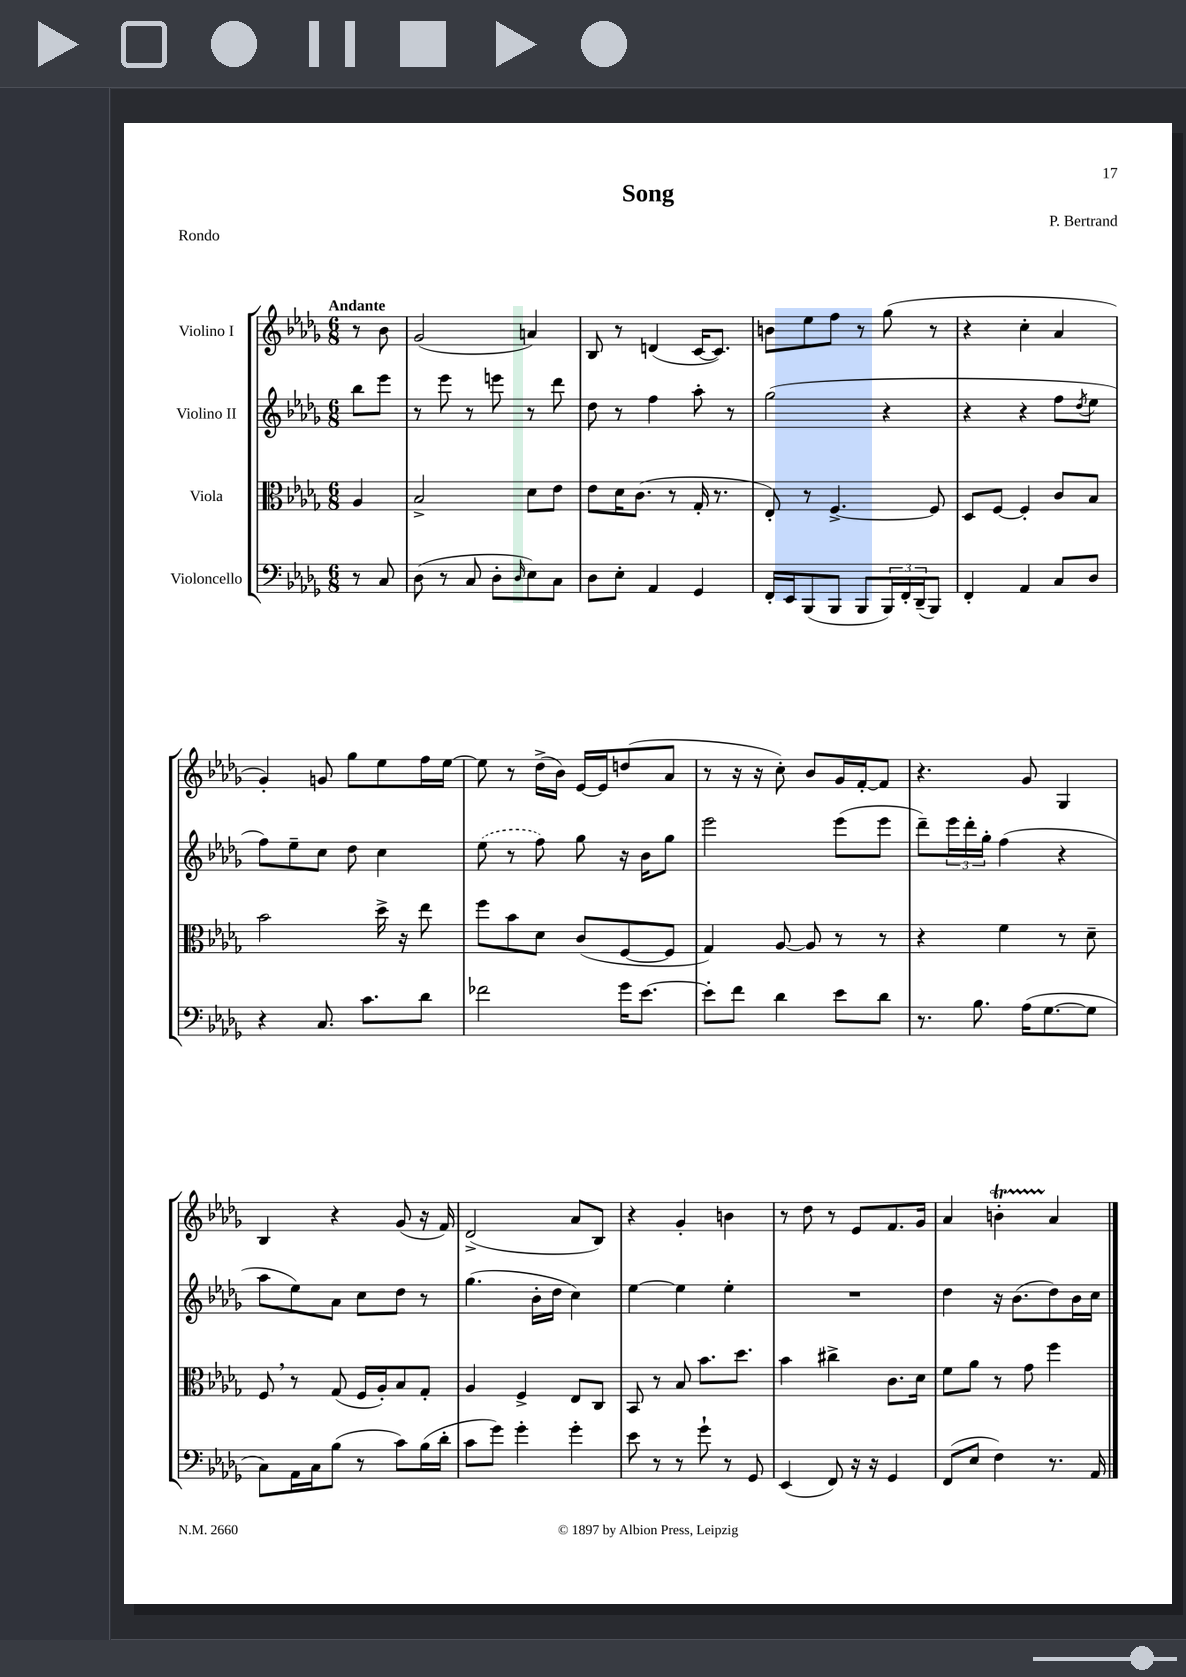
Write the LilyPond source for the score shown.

\header { title = "Song" composer = "P. Bertrand" piece = "Rondo" }
<<
\new StaffGroup <<
\new Staff = "s0" \with { instrumentName = "Violino I" } {
    \clef treble \key des \major \numericTimeSignature \time 6/8 \partial 4 \tempo "Andante"
    r8 bes'8 |
    ges'2( a'4) |
    bes8 r8 d'4( c'16~ c'8.) |
    b'8 ees''8 f''8 r8 ges''8( r8 |
    r4 c''4-. aes'4 |
    ges'4-.) g'8 ges''8 ees''8 f''16 ees''16~ |
    ees''8 r8 des''16->( bes'16) ees'16~ ees'16 d''8( aes'8 |
    r8 r16 r16 c''8-.) bes'8 ges'16 f'16~-. f'8 |
    r4. ges'8 ges4 |
    bes4 r4 ges'8( r16 f'16) |
    des'2->( aes'8 bes8) |
    r4 ges'4-. b'4 |
    r8 des''8 r8 ees'8 f'8. ges'16 |
    aes'4 b'4-.\startTrillSpan aes'4\stopTrillSpan \bar "|." |
}
\new Staff = "s1" \with { instrumentName = "Violino II" } {
    \clef treble \key des \major \numericTimeSignature \time 6/8 \partial 4
    bes''8 ees'''8 |
    r8 ees'''8 r8 e'''8 r8 des'''8 |
    des''8 r8 f''4 aes''8-. r8 |
    ges''2( r4 |
    r4 r4 f''8 \acciaccatura { des''8 } ees''8 |
    f''8) ees''8-- c''8 des''8 c''4 |
    \once \slurDashed ees''8( r8 f''8) ges''8 r16 bes'16 ges''8 |
    ees'''2 ees'''8( ees'''8 |
    des'''8--) \tuplet 3/2 { ees'''16 des'''16-. ges''16-. } f''4( r4 |
    aes''8 ees''8) aes'8 c''8 des''8 r8 |
    ges''4.( bes'16-. des''16 c''4) |
    ees''4~ ees''4 ees''4-. |
    R2. |
    des''4 r16 bes'8.( des''8) bes'16 c''16 \bar "|." |
}
\new Staff = "s2" \with { instrumentName = "Viola" } {
    \clef alto \key des \major \numericTimeSignature \time 6/8 \partial 4
    aes4 |
    bes2-> des'8 ees'8 |
    ees'8 des'16 c'8.( r8 ges16-. r8. |
    ees8-.) r8 f4.~-> f8 |
    des8 f8~ f4-. c'8 bes8 |
    bes'2 des''16-> r16 ees''8 |
    f''8 bes'8 des'8 c'8( f8~ f8 |
    ges4) aes8~ aes8 r8 r8 |
    r4 f'4 r8 des'8-- |
    f8 \breathe r8 ges8( f16 aes16-.) bes8 ges8-. |
    aes4 f4-> ees8 c8 |
    bes,8 r8 bes8 bes'8. des''8. |
    bes'4 cis''4-> c'8. des'16 |
    f'8 aes'8 r8 ges'8 f''4 \bar "|." |
}
\new Staff = "s3" \with { instrumentName = "Violoncello" } {
    \clef bass \key des \major \numericTimeSignature \time 6/8 \partial 4
    r8 c8 |
    des8( r8 c8 des8-. \grace { des16 } ees8) c8 |
    des8 ees8-. aes,4 ges,4 |
    f,16-. ees,16 bes,,8( bes,,8 bes,,8 \tuplet 3/2 { bes,,16) f,16-. des,16--( } bes,,8) |
    f,4-. aes,4 c8 des8 |
    r4 c8. c'8. des'8 |
    fes'2 ges'16 ees'8.~ |
    ees'8-. f'8 des'4 ees'8 des'8 |
    r8. bes8. aes16( ges8.~ ges8 |
    c8) aes,16 c16 bes8( r8 c'8) bes16( des'16-. |
    c'8 ges'8) ges'4-. ges'4-. |
    ees'8 r8 r8 ges'8-! r8 ges,8 |
    ees,4( f,8) r16 r16 ges,4 |
    f,8( ees8 f4) r8. aes,16 \bar "|." |
}
>>
>>
\layout { \context { \Score \remove "Bar_number_engraver" } }
